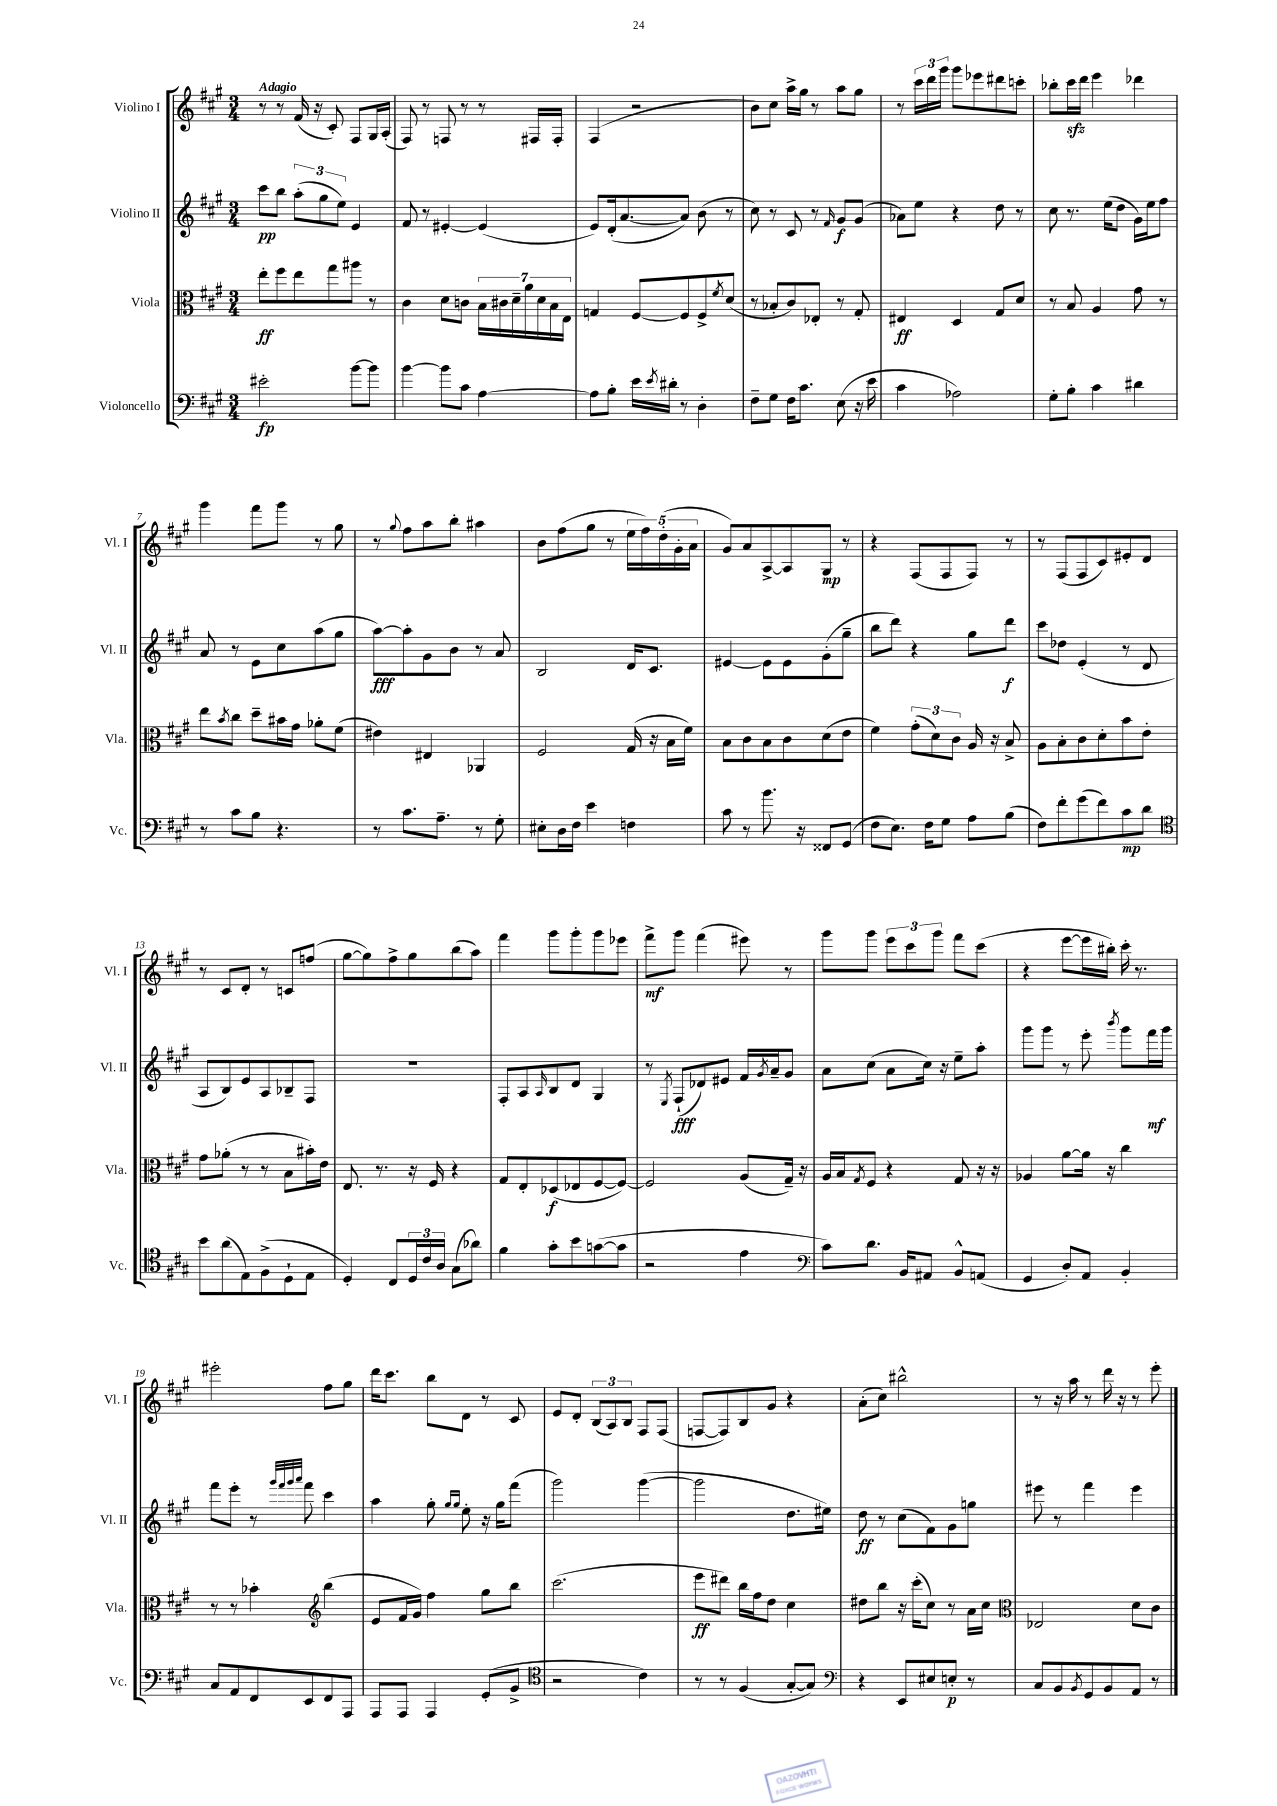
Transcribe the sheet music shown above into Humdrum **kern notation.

**kern	**kern	**kern	**kern
*staff4	*staff3	*staff2	*staff1
*clefF4	*clefC3	*clefG2	*clefG2
*k[f#c#g#]	*k[f#c#g#]	*k[f#c#g#]	*k[f#c#g#]
*M3/4	*M3/4	*M3/4	*M3/4
2e#'\	8ee'\L	8ccc#\L	8r
.	8ff#\	8bb\J	8r
.	8ee\	(12aa'\L	(16f#/
.	.	.	16r
.	.	12gg#\	.
.	8gg#\	.	8c#'/)
.	.	12ee\J)	.
[8b\L	8aa#\J	4e/	8F#/L
8b\]J	8r	.	16G#/L
.	.	.	(16A'/JJ
=	=	=	=
[4b\	4c#\	8f#/	8F#/)
.	.	8r	8r
8b\]L	8d\L	[4e#'/	8F/
8c#\J	8c\J	.	8r
[4A\	28B\LL	(4e#/]	8r
.	28c#\	.	.
.	28d~\	.	.
.	28a\	.	.
.	.	.	16F#/LL
.	28d\	.	.
.	28B\	.	.
.	.	.	16F#'/JJ
.	28E\JJ	.	.
=	=	=	=
8A\]L	4G/	8e/L)	(4F#/
8B'\J	.	(16d'/k	.
.	.	[8.a/	.
16e\LL	[8F#/L	.	2r
8qe/	.	.	.
16d#'\JJ	.	.	.
8r	8F#/]	8a/]J)	.
4D'\	8F#^/	(8b\	.
.	8qf#/	.	.
.	(8d/J	8r	.
=	=	=	=
8F#~\L	8r	8cc#\)	8b\L)
8G#\J	8B-'/L	8r	8cc#\J
16F#\LK	8c#/)	8c#/	16aa^\LL
8.c#\J	.	.	16gg#\JJ
.	8E-'/J	8r	8r
.	.	16qqf#/	.
(8E\	8r	8g#/L	8aa\L
16r	8G#'/	(8g#/J	8gg#\J
16e\	.	.	.
=	=	=	=
4c#\	4E#/	8a-\L)	8r
.	.	8ee\J	24ccc#\LL
.	.	.	24ddd\
.	.	.	24ggg#\JJ
2A-\)	4D/	4r	8ggg#\L
.	.	.	8eee-\
.	8G#/L	8dd\	8ddd#\
.	8d/J	8r	8ccc'\J
=	=	=	=
8G#'\L	8r	8cc#\	8bb-'\L
8B'\J	8B/	8.r	16ccc#\L
.	.	.	16ddd\JJ
4c#\	4A/	.	4eee\
.	.	(16ee\LK	.
.	.	8dd\J	.
4d#\	8g#\	16g#\LL)	4ddd-\
.	.	16ee\J	.
.	8r	8ff#\J	.
=	=	=	=
8r	8ee\L	8a/	4ggg#\
.	8qb/	.	.
8c#\L	8cc#\J	8r	.
8B\J	8dd~\L	8e\L	8fff#\L
4.r	16b#\L	8cc#\	8ggg#\J
.	16g#\JJ	.	.
.	8a-'\L	(8aa\	8r
.	(8f#\J	8gg#\J	8gg#\
=	=	=	=
8r	4e#\)	[8aa\L)	8r
.	.	.	8qqgg#/
8.c#\L	.	8aa'\]	8ff#\L
.	4E#/	8g#\	8aa\
8.A~\J	.	.	.
.	.	8b\J	8bb'\J
8r	4AA-/	8r	4aa#\
8G#'\	.	8a/	.
=	=	=	=
8E#'\L	2F#/	2B/	8b\L
16D\L	.	.	(8ff#\
16F#\JJ	.	.	.
4e\	.	.	8gg#\J
.	.	.	8r
4F\	(16G#/	16d/LK	20ee\LL
.	.	.	20ff#\)
.	16r	8.c#/J	.
.	.	.	(20dd'\
.	16B\LL	.	.
.	.	.	20g#'\
.	16f#\JJ)	.	.
.	.	.	20a\JJ
=	=	=	=
8c#\	8B\L	[4e#/	8g#/L)
8r	8c#\	.	8a/
8.b\	8B\	8e#\]L	[8A^/
.	8c#\	8e#\	8A/]
16r	.	.	.
8FF##/L	(8d\	(8g#'\	8G#/J
(8GG#/J	8e\J	8gg#~\J	8r
=	=	=	=
8F#\L	4f#\)	8bb\L	4r
8.E\J)	.	8ddd\J)	.
.	(12g#'\L	4r	(8F#/L
16F#\LK	.	.	.
.	12d\)	.	.
8G#\J	.	.	8F#/
.	12c#\J	.	.
8A\L	16A/	8gg#\L	8F#/J)
.	16r	.	.
(8B\J	8B^/	8ddd\J	8r
=	=	=	=
8F#\L)	8A\L	8ccc#\L	8r
8f#'\	8B'\	8dd-\J	(8F#/L
(8g#\	8c#\	(4e'/	8F#/
8f#\)	8d'\	.	8c#/)
8c#\	8b\	8r	8e#'/
8d\J	8e'\J	8d/	8d/J
=	=	=	=
*clefC4	*	*	*
8b\L	8g#\L	8A/L	8r
(8a\	(8a-'\J	8B/)	8c#/L
8E\)	8r	8e/	8d'/J
(8F#^\	8r	8A/	8r
8D`\	8B\L	8B-~/	8c/L
8E\J	16b#'\L)	8F#/J	(8ff/J
.	16e\JJ	.	.
=	=	=	=
4D'/)	8.E/	2.r	[8gg#\L
.	.	.	8gg#\])
.	8.r	.	.
8C#/L	.	.	8ff#^\
24D/L	16r	.	8gg#\
24c#/	.	.	.
.	16F#/	.	.
24A/JJ	.	.	.
(8G#\L	4r	.	(8bb\
8a-\J)	.	.	8aa\J)
=	=	=	=
4f#\	8G#/L	8F#'/L	4fff#\
.	8E'/	8A/	.
.	.	16qqA/	.
8g#'\L	(8D-/	8B/	8ggg#\L
8b\	8E-/	8d/J	8ggg#'\
([8g\	[8F#/	4G#/	8ggg#\
8g\]J	8F#/_J)	.	8eee-\J
=	=	=	=
2r	2F#/]	8r	8fff#^\L
.	.	8qE/	.
.	.	(8F#`/L	8ggg#\J
.	.	8d-/)	(4fff#\
.	.	8e#/J	.
4e\	(8A/L	16f#/LL	8eee#\)
.	.	8qg#/	.
.	.	16a~/J	.
.	16G#~/Jk)	8g#/J	8r
.	16r	.	.
=	=	=	=
*clefF4	*	*	*
8c#\L)	16A/LL	8a\L	8ggg#\L
.	16B/J	.	.
.	8qG#/	.	.
8.d\J	8F#/J	(8cc#\J	8ggg#\J
.	4r	8a\L	12eee\L
16BB/LK	.	.	.
.	.	.	12ccc#\
8AA#/J	.	16cc#\Jk)	.
.	.	.	12ggg#\J
.	.	16r	.
8BB^^/L	8G#/	8ee~\L	8fff#\L
(8AA/J	16r	8aa'\J	(8ccc#\J
.	16r	.	.
=	=	=	=
4GG#/	4A-/	8ggg#\L	4r
.	.	8ggg#\J	.
8D'/L)	[8a\L	8r	[8eee\L
8AA/J	16a\]Jk	8eee'\	16eee\]L
.	16r	.	16bb#'\JJ)
.	.	8qbbb/	.
4BB'/	4cc#\	8ggg#\L	16ccc#'\
.	.	.	8.r
.	.	16fff#\L	.
.	.	16ggg#\JJ	.
=	=	=	=
8C#/L	8r	8fff#\L	2eee#'\
8AA/	8r	8eee'\J	.
8FF#/	4b-'\	8r	.
.	.	32qqggg#/LLL	.
.	.	32qqfff#/	.
.	.	32qqggg#/	.
.	.	32qqaaa/JJJ	.
8EE/	.	8fff#\	.
*	*clefG2	*	*
8FF#/	(4bb\	4ccc#\	8ff#\L
8AAA/J	.	.	8gg#\J
=	=	=	=
8AAA/L	8e/L	4aa\	16ddd\LK
.	.	.	8.ccc#\J
8AAA/J	16f#/L	.	.
.	16g#/JJ)	.	.
4AAA/	4ff#\	8gg#'\	8bb\L
.	.	16qqgg#/LL	.
.	.	16qqgg#/JJ	.
.	.	8ee'\	8d\J
(8GG#'/L	8gg#\L	16r	8r
.	.	16gg#\LK	.
8BB^/J	8bb\J	(8fff#\J	8c#/
=	=	=	=
*clefC4	*	*	*
2r	(2.ccc#\	2ggg#\)	8e/L
.	.	.	8d'/J
.	.	.	(12B/L
.	.	.	12A/)
.	.	.	12B/J
4c#\)	.	([4ggg#\	8F#/L
.	.	.	(8F#/J
=	=	=	=
8r	8eee\L	2ggg#\]	[8F/L
8r	8ddd#\J)	.	8F/])
(4F#/	16bb\LL	.	8B/
.	16ff#\J	.	.
.	8dd\J	.	8g#/J
[8G#'/L	4cc#\	8.dd\L	4r
8G#/]J)	.	.	.
.	.	16ee#\Jk)	.
=	=	=	=
*clefF4	*	*	*
4r	8dd#\L	8dd\	(8a'\L
.	8bb\J	8r	8cc#\J)
8EE/L	16r	(8cc#\L	2bb#^^\
.	(16ccc#'\LK	.	.
8E#/	8cc#\J)	8f#\)	.
8E'/J	8r	8g#\	.
8r	16a\LL	8gg\J	.
.	16cc#\JJ	.	.
=	=	=	=
*	*clefC3	*	*
8C#/L	2E-/	8eee#\	8r
8BB/	.	8r	16r
.	.	.	16aa\
8qBB/	.	.	.
8GG#/	.	4fff#\	8r
8BB/	.	.	16ddd\
.	.	.	16r
8AA/J	8d\L	4eee#\	8r
8r	8c#\J	.	8eee'\
==	==	==	==
*-	*-	*-	*-
